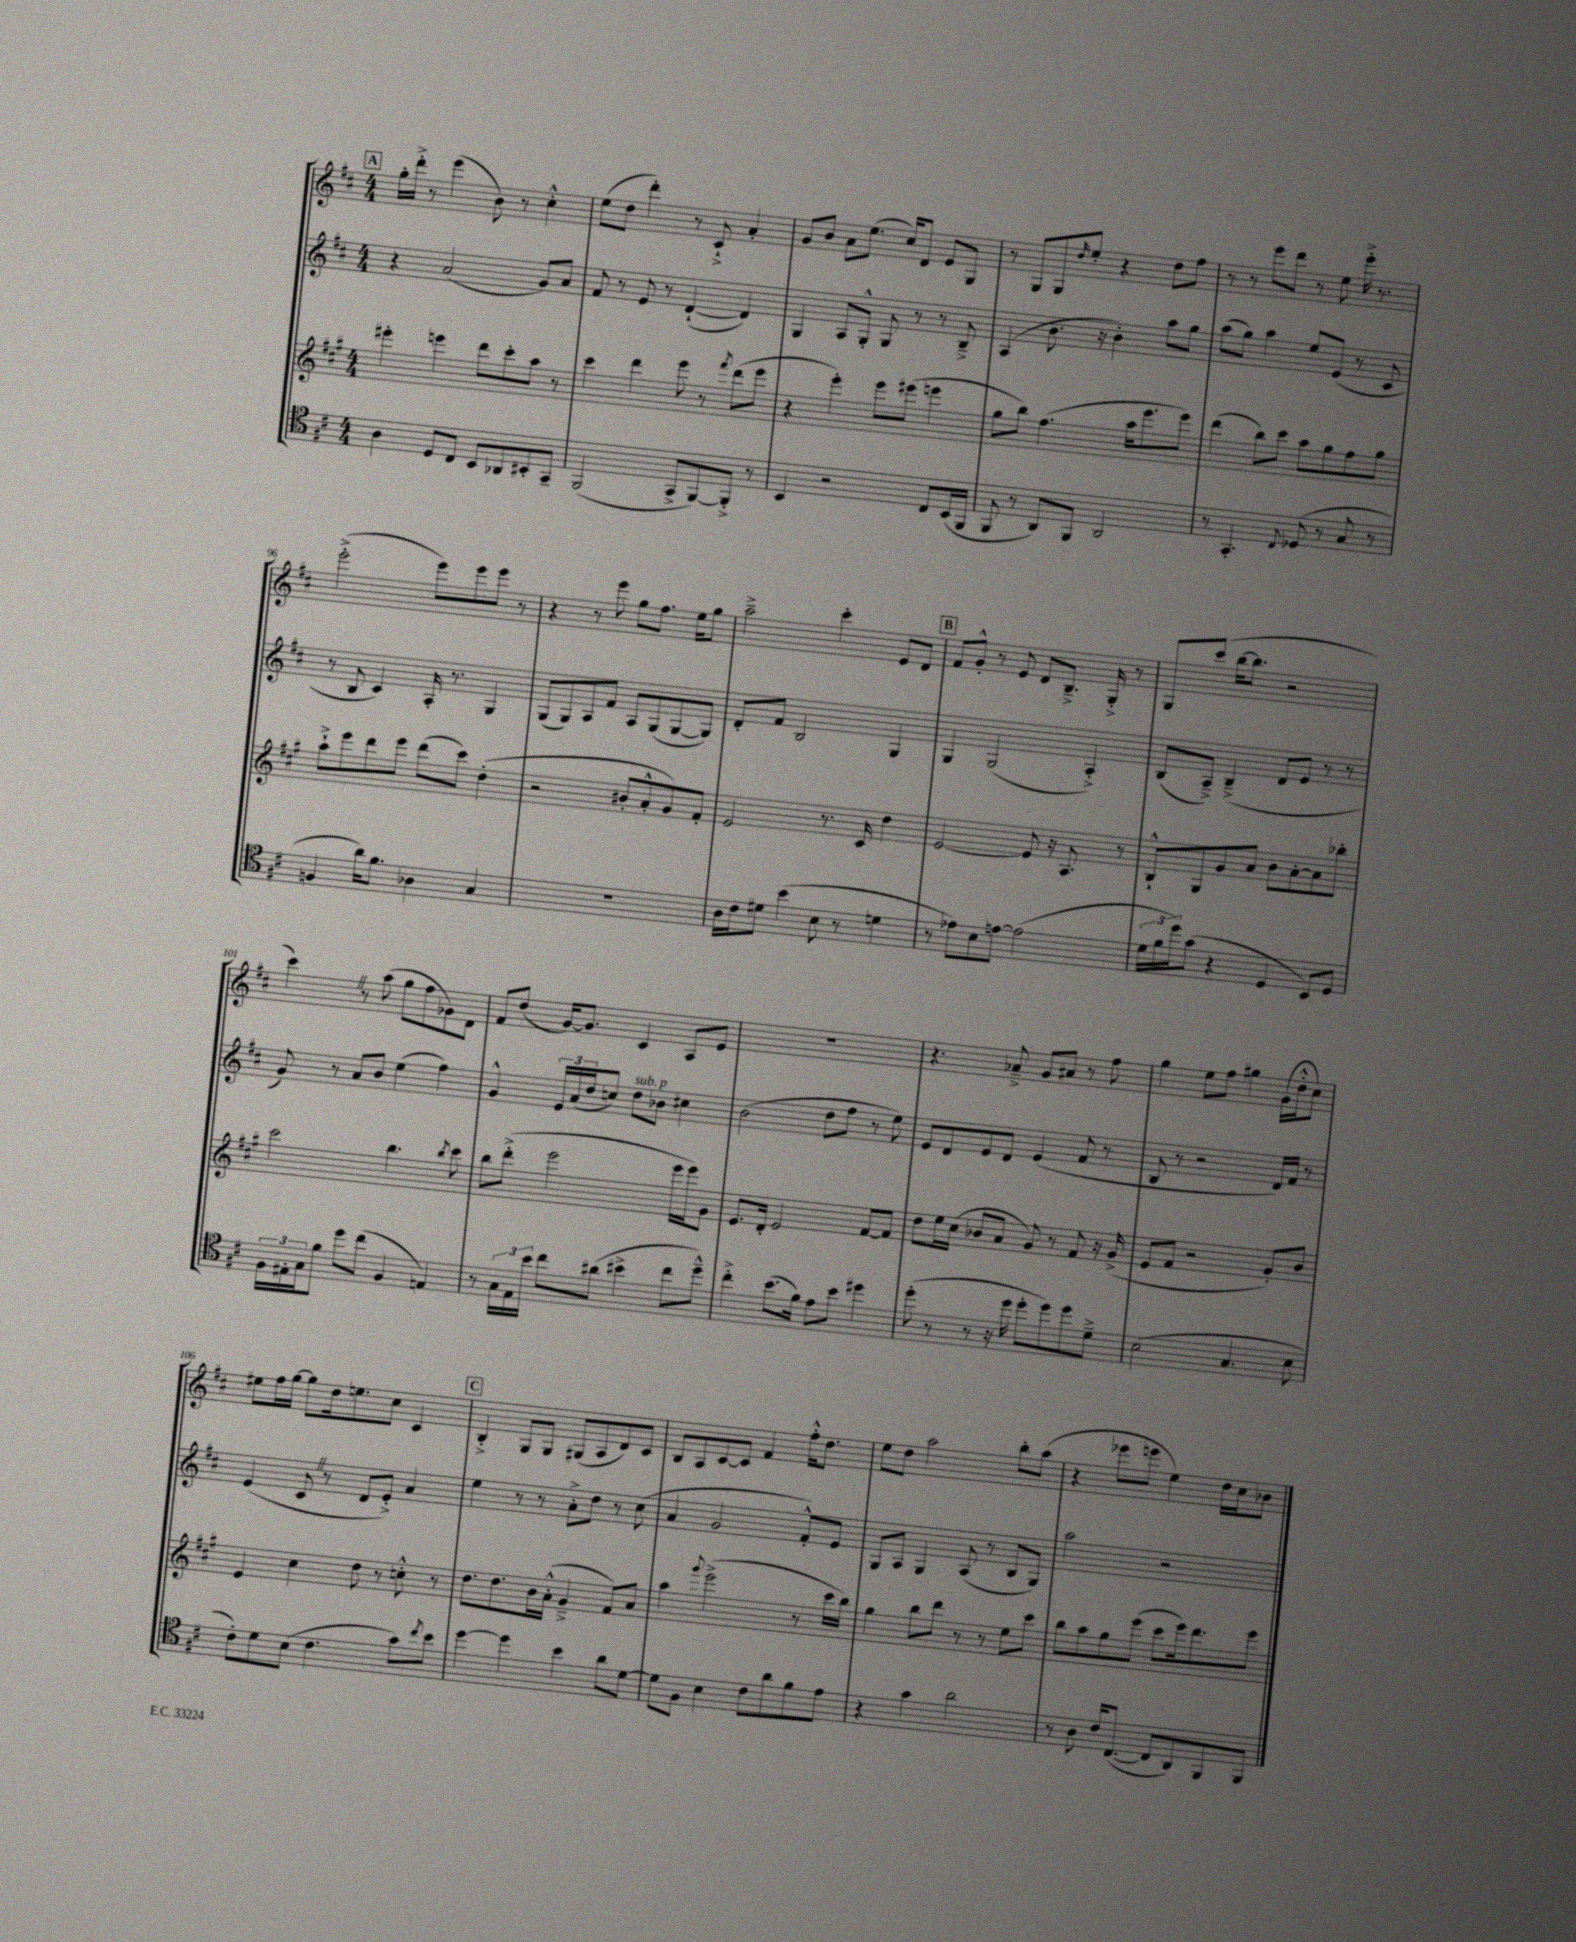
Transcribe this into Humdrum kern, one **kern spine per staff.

**kern	**kern	**kern	**kern
*staff4	*staff3	*staff2	*staff1
*clefC4	*clefG2	*clefG2	*clefG2
*k[f#c#]	*k[f#c#g#]	*k[f#c#]	*k[f#c#]
*M4/4	*M4/4	*M4/4	*M4/4
4A	4eee#'	4r	16gg'
.	.	.	16ddd'^
.	.	.	8r
8D	4eee	(2a	(4eee
8C#	.	.	.
8BB	8ddd	.	8b)
8AA-	8ccc#'	.	8r
8BB#'	8aa	8g)	4cc#'^^
8GG~	8r	8a	.
=	=	=	=
(2FF#	4ccc#	8f#	(8ee
.	.	8r	8dd
.	4ddd	8e	4ddd')
.	.	8r	.
8GG^	8eee	([4d`	8r
[8FF#)	8r	.	8c#`^
.	8qfff#	.	.
8FF#'^]	(8ddd	4d])	4a'
8r	8eee	.	.
=	=	=	=
4BB	4r	4G	8g
.	.	.	8b
2r	4eee')	8A	8a
.	.	8G'^^	(8.ee
.	8eee	8G	.
.	.	.	16cc#)
.	(8eee#	8r	8d
8C#	4eee	8r	8e
(16BB	.	8B~^	8G
16FF#	.	.	.
=	=	=	=
8FF#	8gg#	(4A	8r
8r	8bb)	.	8G
8AA)	(4.ff#	8.b	8G
.	.	.	16qqdd
8FF#	.	.	8ee'
.	.	16r	.
2AA	.	4b')	4r
.	16aa	.	.
.	8.eee	.	.
.	.	8aa	8dd
.	8eee)	8gg	8ff#
=	=	=	=
8r	(4ddd	(8aa	8r
4.GG'	.	8gg)	8r
.	8bb)	4aa	8eee
.	8ccc#	.	8ddd
8qqC#	.	.	.
(8D-	8aa	8ee	8r
8r	8gg#	(8e	8ee
8G	8ff#	8r	16eee'^
.	.	.	8.r
8r	8gg#	8c#	.
=	=	=	=
4F	8aa`^	8r	(2eee'^
.	8eee	8B	.
16a)	8ddd	4c#)	.
8.f#	.	.	.
.	8eee	.	.
4A-	(8ddd	16A'	8eee)
.	.	8.r	.
.	8ccc#)	.	8eee
4G	(4dd'	4G	8eee
.	.	.	8r
=	=	=	=
1r	2r	(8G	4r
.	.	8G)	.
.	.	8A	8r
.	.	8f#	8eee
.	8b#'	8A	8gg
.	8a'^^	(8G	8.ff#
.	8g#)	[8G	.
.	.	.	16ee
.	8f#'	8G])	8gg
=	=	=	=
16A	2e	8d'	2aa~^
16c#	.	.	.
8d#	.	8f#	.
(4b	.	2B	.
8B	8.r	.	4ccc#'
8r	.	.	.
.	16c#	.	.
4d	4dd	4G	8e
.	.	.	8d
=	=	=	=
8r	[2e	4G	8f#
8e-)	.	.	8g'^^
8B	.	(2G	8r
[8e	.	.	8e
(2e]	8e]	.	8d
.	16r	.	8.B~^
.	8.A	.	.
.	.	4A'^)	.
.	.	.	16G'^
.	8r	.	8r
=	=	=	=
24d	8B`^^	(8B	8G
24f#	.	.	.
24dd)	.	.	.
(8g	8G#	8A~^)	(8ccc#
4r	8g#	(4B~^	[16bb
.	.	.	8.bb]
.	8a	.	.
4D	8b	8d	2r
.	[8a'	8e	.
8BB)	8a]	8r	.
8D	8bb-'	8r	.
=	=	=	=
24F#	2ccc#	8g)	4ccc#)
24E#'	.	.	.
24G	.	.	.
8f#	.	8r	.
8dd	.	8a	8r
(8cc#	.	8b	(8aa
4F#	4.bb	(4ee	8gg
.	.	.	8ff#
4E)	.	4ff#)	8g-)
.	8qbb	.	.
.	8ccc#	.	8d
=	=	=	=
8r	8bb	4g^^	8f#
24G	(8ddd'^	.	(8dd
24E	.	.	.
24b	.	.	.
8cc#	2eee	24e	[16g)
.	.	(24a	.
.	.	.	8.g]
.	.	24dd	.
(8a#	.	8cc)	.
4b#^	.	8dd	4c#
.	.	8b-	.
8cc#	16eee	4cc#	8A
.	16eee)	.	.
8dd~^^)	8g#	.	8e
=	=	=	=
4cc#'^	8.e	(2b	1r
.	16d'	.	.
(8.b	2e	.	.
16f#)	.	.	.
8e	.	8dd	.
8b	.	8ff#	.
4dd#	[8f#	8r	.
.	8f#]	8ee)	.
=	=	=	=
(8dd'	8dd	8e	4.r
8r	16ee	8d	.
.	(16cc#	.	.
8r	8b-	8e	.
16r	8a	8d	8a-~^
16dd	.	.	.
8dd'	8g#)	(4e	8g
8dd)	8r	.	8a#
8dd	8f#	8f#	8r
8d~^	16r	8r	8ff#
.	(16g#^	.	.
=	=	=	=
(2B	8e	8B	4gg
.	8f#	8r	.
.	2r	2r	8ee
.	.	.	8ff#
4.G	.	.	4gg#
.	8g#')	16d)	(16g
.	.	16f#	16dd'^^
8B	8b	8r	8cc#)
=	=	=	=
8c#')	4e	(4e	8ee#
8d	.	.	16ff#
.	.	.	[16gg
(8B	4cc#	8c#	8gg]
4.c#	.	8r	16dd
.	.	.	8.ee
.	8dd	8d	.
.	8r	8e'^)	8cc#
8g)	8cc'^^	4a	4c#
8qcc#	.	.	.
8b	8r	.	.
=	=	=	=
[4dd	8.dd	4ee	4B'^
.	8.dd	.	.
4dd]	.	8r	8G
.	16b	8r	8G
.	(16a'^^	.	.
4b	4g#~^	8a'^	(8G#
.	.	8dd	8A
8a	8f#)	8r	8d)
[8d	8a	(8cc#	8c#
=	=	=	=
8d]	4aa	4a	8B
8F#	.	.	8A
.	8qqggg#	.	.
4B	(2eee^	2g	[8c#
.	.	.	8c#]
8c#	.	.	4f#
8a	.	.	.
8f#	8r	8f#'^^)	16ff#'^^
.	.	.	8.dd
8e	16ccc#	8e	.
.	16bb)	.	.
=	=	=	=
4r	4gg#	8G	8ee
.	.	8A	8dd
4g	8bb	4G	2aa
.	8ddd	.	.
2a	8r	(8A	.
.	8r	8r	.
.	8ee	8B	8bb'
.	8ccc#	8G)	(8aa
=	=	=	=
8r	8bb	2aa	4r
8A	8aa	.	.
16c#	8gg#	.	8eee-
([8.C#	.	.	.
.	(8eee	.	8eee
8C#]	8ccc#	2r	4ee)
8AA)	16eee)	.	.
.	8.ddd	.	.
8FF#	.	.	16dd
.	.	.	16cc#
8FF#	8eee	.	8b-
==	==	==	==
*-	*-	*-	*-
